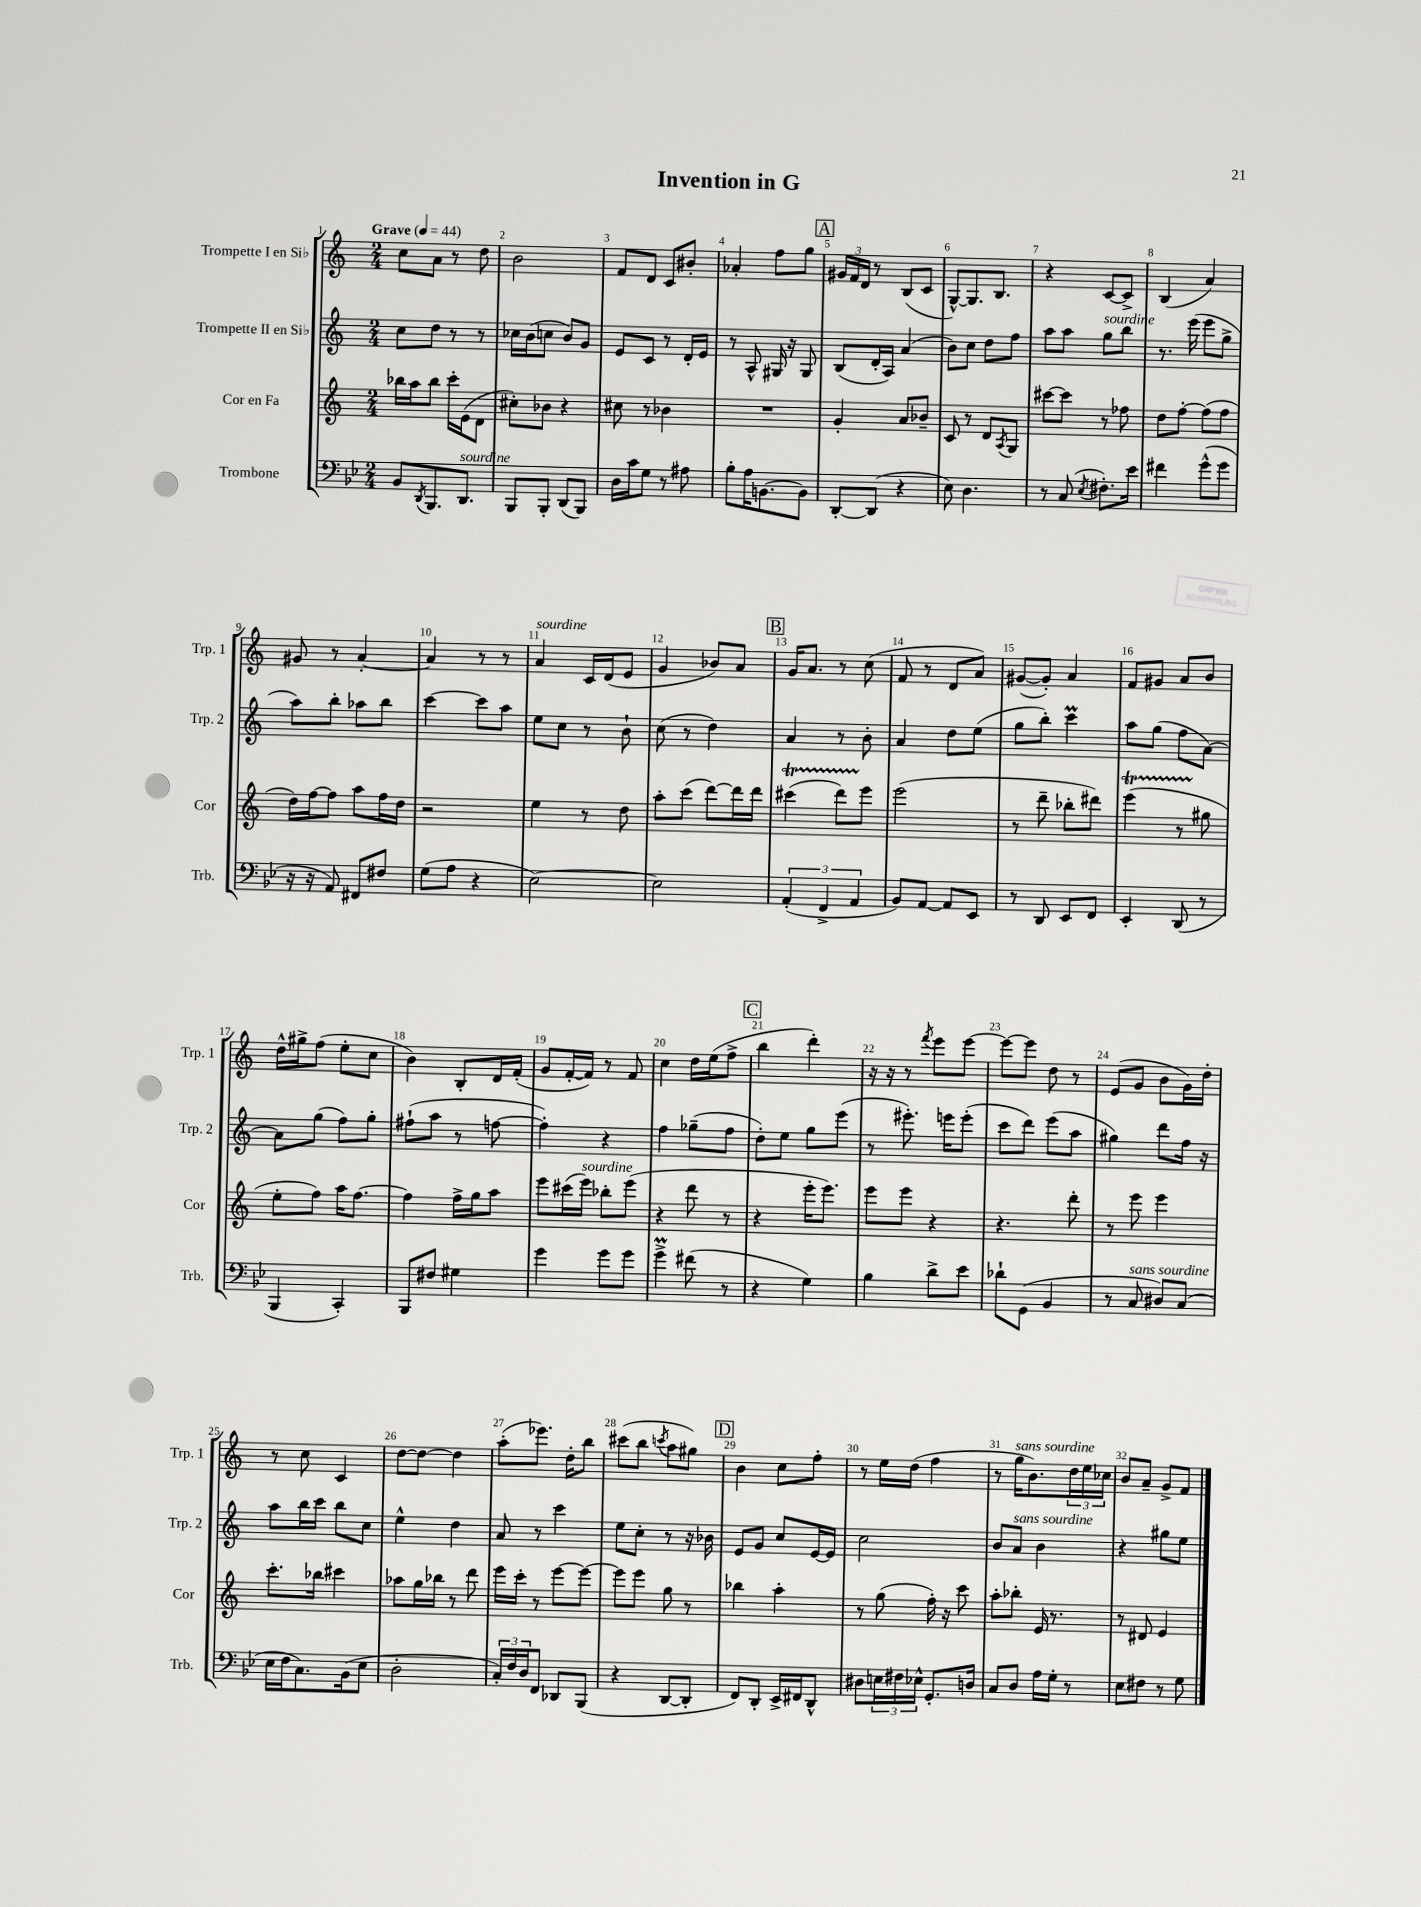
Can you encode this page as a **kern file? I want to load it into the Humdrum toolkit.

**kern	**kern	**kern	**kern
*staff4	*staff3	*staff2	*staff1
*clefF4	*clefG2	*clefG2	*clefG2
*k[b-e-]	*k[]	*k[]	*k[]
*M2/4	*M2/4	*M2/4	*M2/4
*MM44	*MM44	*MM44	*MM44
8BB-	16bb-	8cc	8cc
.	16aa	.	.
8qDD	.	.	.
8.BBB-	8bb-	8dd	8a
.	16ccc'	8r	8r
8.DD	(16e	.	.
.	8d	8r	8dd
=	=	=	=
8BBB-	8cc#')	16cc-	2b
.	.	(16b	.
8BBB-'	8b-	8cc	.
(8DD	4r	8b)	.
8BBB-)	.	8g	.
=	=	=	=
16D	8cc#	8e	8f
16c	.	.	.
8G	8r	8c	8d
8r	4b-	8r	8c
8A#	.	16d'	8b#'
.	.	16e	.
=	=	=	=
8B-'	2r	8r	4a-'
16A	.	8A^^	.
[8.BB	.	.	.
.	.	16G#	8ff
.	.	16r	.
8BB]	.	8G#	8gg
=	=	=	=
[8DD'	4g'	(8B	24g#
.	.	.	24f
.	.	.	24d
(8DD]	.	16d'	8r
.	.	16A)	.
4r	8a	(4a	(8B
.	8b-~	.	8c
=	=	=	=
8E-)	8c	8b)	[8G^^)
4.D	8r	8cc	8.G]
.	8d	8dd	.
.	.	.	8.B
.	8qA	.	.
.	8G	8ff	.
=	=	=	=
8r	[8ccc#	8aa	4r
(8C	8ccc#]	8aa	.
8qE-	.	.	.
8.F#')	8r	8gg	[8c
.	8ff-	8bb	8c^]
16e-	.	.	.
=	=	=	=
4f#	8dd	8.r	(4B
.	[8ff'	.	.
.	.	(16eee	.
(8g^^	(8ff]	8eee	4a)
8g	8ff	8gg^	.
=	=	=	=
16r	16dd)	8aa)	8g#
16r	[16ff	.	.
8AA)	8ff]	8bb'	8r
8FF#	8aa	8aa-	[4a'
8F#	16ff	8bb	.
.	16dd	.	.
=	=	=	=
(8G	2r	[4ccc	4a]
8A	.	.	.
4r	.	8ccc]	8r
.	.	8aa	8r
=	=	=	=
[2E-)	4ee	8ee	4a
.	.	8cc	.
.	8r	8r	16c
.	.	.	(16d
.	8dd	8b`	8e
=	=	=	=
2E-]	8aa'	(8cc	4g
.	(8ccc	8r	.
.	[8ddd)	4dd)	8b-)
.	16ddd]	.	8a
.	16ddd	.	.
=	=	=	=
(6AA'	(4ccc#	4a	16g
.	.	.	8.a
6FF^	.	.	.
.	8ddd)	8r	8r
6AA	.	.	.
.	8eee	8b'	(8cc
=	=	=	=
8BB-)	(2eee	4a	8f
[8AA	.	.	8r
8AA]	.	8dd	8d
8EE-	.	(8ee	8a)
=	=	=	=
8r	8r	8gg	([8g#
8DD	8ddd~	8bb')	8g#'])
8EE-	8bb-'	4ccc	4a
8FF	8ddd#)	.	.
=	=	=	=
4EE-'	(4eee	8aa	8f
.	.	(8gg	8g#
(8DD	8r	8ff	8a
8r	8gg#	[8a)	8b
=	=	=	=
4BBB-	8ee'	8a]	16dd^^
.	.	.	16gg#^
.	8ff)	(8gg	(8ff
4CC')	16aa	8ff)	8ee'
.	[8.ff	.	.
.	.	8gg'	8cc
=	=	=	=
8BBB-	4ff]	(8ff#`	4b)
8F#	.	8aa	.
4G#	16ff^	8r	8B'
.	16gg	.	.
.	8aa	[8ff	16d
.	.	.	(16f'
=	=	=	=
4g	8eee	4ff'])	8g
.	(16ccc#	.	[16f'
.	16eee)	.	16f])
8g	8bb-'	4r	8r
8g	(8eee	.	8f
=	=	=	=
4g^	4r	4ff	4cc
(8f#	8ddd	(8gg-~	16dd
.	.	.	(16ee
8r	8r	8ff	8ff^
=	=	=	=
4r	4r	8dd')	4bb
.	.	8ee	.
4G)	16eee'	8gg	4ddd')
.	8.eee)	.	.
.	.	(8eee	.
=	=	=	=
4B-	8eee	8r	16r
.	.	.	16r
.	8eee	8.eee#')	8r
.	.	.	8qfff
8d^	4r	.	8eee
.	.	16eee	.
8e-	.	(8eee'	[8eee
=	=	=	=
8d-`	4.r	8ccc	8eee_
(8GG	.	8ddd)	8eee]
4BB-	.	(8eee	8dd
.	8ddd'	8aa	8r
=	=	=	=
8r	8r	4gg#)	(8e
8C	8eee	.	8g
8D#)	4eee	8ddd	8b
(8C	.	16ff	16g)
.	.	16r	16dd'
=	=	=	=
16E-	8.ccc'	8aa	8r
16F	.	.	.
8.C)	.	16bb	8cc
.	16bb-	16ccc	.
.	4ccc#	8bb	4c
(16BB-	.	.	.
8E-	.	8cc	.
=	=	=	=
2D'	8aa-	4ee^^	[8dd
.	16gg	.	8dd_
.	16bb-	.	.
.	8r	4dd	4dd]
.	8ddd	.	.
=	=	=	=
24C')	16eee	8a	(8aa'
24F	.	.	.
.	16ccc'	.	.
24D	.	.	.
8FF	8r	8r	8.eee-)
8DD-	[8eee	4ccc	.
.	.	.	16dd'
(8BBB-	8eee_	.	8bb
=	=	=	=
4r	8eee]	8ee	(8ccc#
.	8eee	8cc'	8bb
.	.	.	8qccc
[8DD	8gg	8r	8aa
8DD']	8r	16r	8gg#)
.	.	16b-	.
=	=	=	=
8FF)	4bb-	8e	4b
8DD'	.	8g	.
16EE-^	4aa'	8cc	8cc
16FF#	.	.	.
8DD^^	.	[16e	8ff'
.	.	16e]	.
=	=	=	=
8D#	8r	2cc	8r
24E	(8gg	.	16ee
24F#	.	.	.
.	.	.	(16dd
24E-^^	.	.	.
8.GG'	16ff')	.	4ff
.	16r	.	.
.	8ccc	.	.
16D	.	.	.
=	=	=	=
8C	8aa'	8b	8r
8D	8bb-'	8a	16gg
.	.	.	8.b)
16A	16e	4b	.
16G'	8.r	.	.
8r	.	.	24dd
.	.	.	24ee
.	.	.	24cc-
=	=	=	=
8E-	8r	4r	8b
8F#	8d#	.	8a~
8r	4e	8gg#	8g^
8G	.	8ee	8f
==	==	==	==
*-	*-	*-	*-
